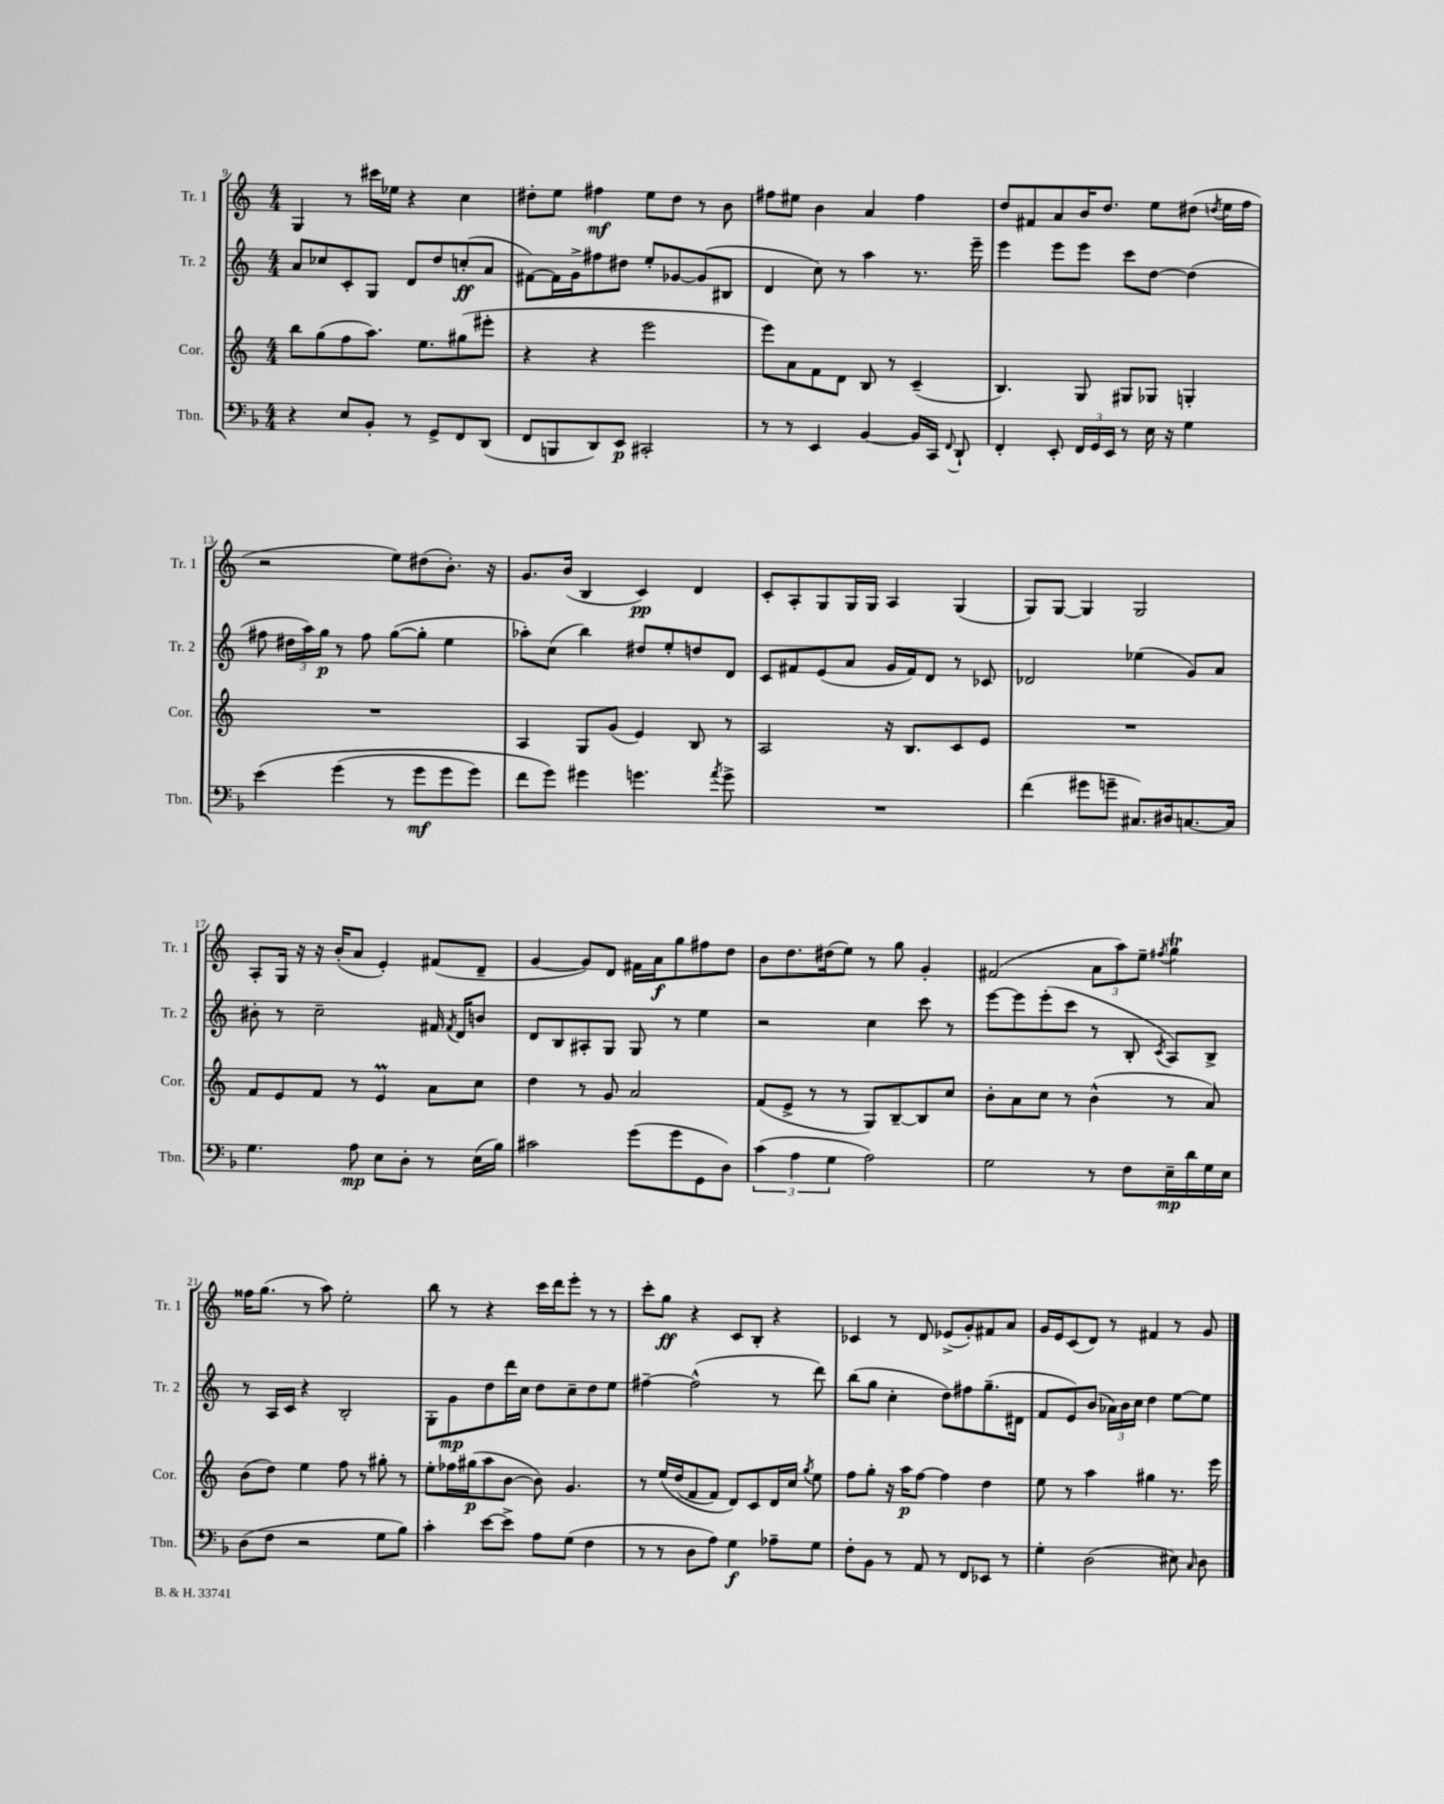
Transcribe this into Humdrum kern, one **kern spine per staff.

**kern	**dynam	**kern	**dynam	**kern	**dynam	**kern	**dynam
*part4	*part4	*part3	*part3	*part2	*part2	*part1	*part1
*staff4	*staff4	*staff3	*staff3	*staff2	*staff2	*staff1	*staff1
*I"Tbn.	*	*I"Cor.	*	*I"Tr. 2	*	*I"Tr. 1	*
*I'Tbn.	*	*I'Cor.	*	*I'Tr. 2	*	*I'Tr. 1	*
*clefF4	*	*clefG2	*	*clefG2	*	*clefG2	*
*k[b-]	*	*k[]	*	*k[]	*	*k[]	*
*M4/4	*	*M4/4	*	*M4/4	*	*M4/4	*
=9	=9	=9	=9	=9	=9	=9	=9
4r	.	8bb\L	.	8a/L	.	4G/	.
.	.	(8gg\	.	8cc-X/	.	.	.
8E/L	.	8ff\	.	8c'/	.	8r	.
8BB-'/J	.	8.aa\J)	.	8G/J	.	16ccc#X\LL	.
.	.	.	.	.	.	16ee-X\JJ	.
8r	.	.	.	8d/L	.	4r	.
.	.	8.ee\L	.	.	.	.	.
8GG^/L	.	.	.	8dd/	.	.	.
8FF/	.	(8gg#X\	.	(8ccn'/	ff	4cc\	.
(8DD/J	.	8eee#X'\J	.	8a/J	.	.	.
=10	=10	=10	=10	=10	=10	=10	=10
8FF/L	.	4r	.	[8f#X\L)	.	8dd#X'\L	.
8BBBn/	.	.	.	16f#\L]	.	8ee\J	.
.	.	.	.	16g^\J	.	.	.
8DD/)	.	4r	.	8ff#X\	.	4ff#X\	mf
8EE/J	p	.	.	8dd#X\J	.	.	.
2CC#X'/	.	2eee\	.	8ee'/L	.	8ee\L	.
.	.	.	.	[8g-X/	.	8dd#\J	.
.	.	.	.	(8g-/]	.	8r	.
.	.	.	.	8B#X/J	.	8b\	.
=11	=11	=11	=11	=11	=11	=11	=11
8r	.	8eee\L)	.	4d/	.	8ff#X\L	.
8r	.	8a\	.	.	.	8ee#X\J	.
4EE/	.	8f\	.	8cc\)	.	4b\	.
.	.	8d\J	.	8r	.	.	.
[4BB-/	.	8B/	.	4aa\	.	4a/	.
.	.	8r	.	.	.	.	.
16BB-/LL]	.	(4c~/	.	8.r	.	4ff#\	.
16CC/JJ	.	.	.	.	.	.	.
8qqFF/	.	.	.	.	.	.	.
8DD`/	.	.	.	.	.	.	.
.	.	.	.	16eee~\	.	.	.
=12	=12	=12	=12	=12	=12	=12	=12
4FF'/	.	4.B/)	.	4eee\	.	8dd/L	.
.	.	.	.	.	.	8f#X/	.
8EE'/	.	.	.	8eee\L	.	8a/	.
24FF/LL	.	8G/	.	8eee\J	.	16b/K	.
24GG/	.	.	.	.	.	.	.
.	.	.	.	.	.	8.dd/J	.
24EE/JJ	.	.	.	.	.	.	.
8r	.	8G#X/L	.	8ccc\L	.	.	.
16E\	.	8G-X/J	.	[8dd\J	.	8ee\L	.
16r	.	.	.	.	.	.	.
4G\	.	4Gn'/	.	(4dd\]	.	(8dd#X\J	.
.	.	.	.	.	.	8qddn/	.
.	.	.	.	.	.	16ee\LL	.
.	.	.	.	.	.	16ff\JJ	.
!!LO:LB:g=z
=13	=13	=13	=13	=13	=13	=13	=13
(4e\	.	1r	.	8ff#X\	.	2r	.
.	.	.	.	24dd#X\LL	.	.	.
.	.	.	.	24aa\)	.	.	.
.	.	.	.	24gg\JJ	p	.	.
(4g\	.	.	.	8r	.	.	.
.	.	.	.	8ff#\	.	.	.
8r	.	.	.	([8gg\L	.	8ee\L)	.
8g\L	mf	.	.	8gg'\J]	.	(8dd#X\	.
8g\	.	.	.	4ee\	.	8.b'\J)	.
8g\J)	.	.	.	.	.	.	.
.	.	.	.	.	.	16r	.
=14	=14	=14	=14	=14	=14	=14	=14
8f\L	.	4A/	.	8aa-X'\L)	.	8.g/L	.
8g\J)	.	.	.	(8cc\J	.	.	.
.	.	.	.	.	.	(16b/Jk	.
4g#X\	.	8G/L	.	4bb\)	.	4B/	.
.	.	(8g/J	.	.	.	.	.
4.gn\	.	4e/)	.	8dd#X/L	.	4c/)	pp
.	.	.	.	8ee'/	.	.	.
.	.	8B/	.	8ddn/	.	4d/	.
8qa/	.	.	.	.	.	.	.
8g^\	.	8r	.	8d/J	.	.	.
=15	=15	=15	=15	=15	=15	=15	=15
1r	.	2A/	.	8c/L	.	8c'/L	.
.	.	.	.	8f#X/	.	8A'/	.
.	.	.	.	(8e/	.	8G/	.
.	.	.	.	8a/J	.	16G/L	.
.	.	.	.	.	.	16G/JJ	.
.	.	16r	.	16g/LL	.	4A/	.
.	.	8.B/L	.	16f#/J)	.	.	.
.	.	.	.	8d/J	.	.	.
.	.	8c/	.	8r	.	(4G/	.
.	.	8e/J	.	8c-X/	.	.	.
=16	=16	=16	=16	=16	=16	=16	=16
(4f\	.	1r	.	2d-X/	.	8G/L)	.
.	.	.	.	.	.	[8G/J	.
8g#X\L	.	.	.	.	.	4G/]	.
8gn~\J	.	.	.	.	.	.	.
8.C#X/L)	.	.	.	(4ee-X\	.	2G/	.
16D#X/k	.	.	.	.	.	.	.
[8.Cn/	.	.	.	8g/L)	.	.	.
.	.	.	.	8a/J	.	.	.
16C/Jk]	.	.	.	.	.	.	.
!!LO:LB:g=z
=17	=17	=17	=17	=17	=17	=17	=17
4.G\	.	8f/L	.	8b#X'\	.	8A'/L	.
.	.	8e/	.	8r	.	16G/Jk	.
.	.	.	.	.	.	16r	.
.	.	8f/J	.	2cc~\	.	16r	.
.	.	.	.	.	.	(16b'/KL	.
8A\	mp	8r	.	.	.	8a/J	.
8E\L	.	4em/	.	.	.	4e'/)	.
8D'\J	.	.	.	.	.	.	.
8r	.	8a\L	.	16f#X/	.	(8f#X/L	.
.	.	.	.	8qf#/	.	.	.
.	.	.	.	16d/KL	.	.	.
(16E\LL	.	8cc\J	.	8bn/J	.	8d~/J	.
16B-\JJ)	.	.	.	.	.	.	.
=18	=18	=18	=18	=18	=18	=18	=18
2c#X\	.	4dd\	.	8d/L	.	[4g/	.
.	.	.	.	8B/	.	.	.
.	.	8r	.	8A#X'/	.	8g/L])	.
.	.	8g/	.	8G/J	.	8d/J	.
(8g\L	.	2a/	.	8G/	.	16f#X\LL	.
.	.	.	.	.	.	16a\J	f
8g\	.	.	.	8r	.	8gg\	.
8GG\	.	.	.	4ee\	.	8ff#X\	.
8D\J)	.	.	.	.	.	8dd\J	.
=19	=19	=19	=19	=19	=19	=19	=19
(6c\	.	(8f/L	.	2r	.	8b\L	.
.	.	8e^/J	.	.	.	8.dd\	.
6A\	.	.	.	.	.	.	.
.	.	8r	.	.	.	.	.
.	.	.	.	.	.	(16dd#X\k	.
6G\	.	.	.	.	.	.	.
.	.	8r	.	.	.	8ee\J)	.
2A\)	.	8G/L)	.	4cc\	.	8r	.
.	.	[8B~/	.	.	.	8gg\	.
.	.	8B/]	.	8ccc\	.	4g'/	.
.	.	8cc/J	.	8r	.	.	.
=20	=20	=20	=20	=20	=20	=20	=20
2G\	.	8b'\L	.	[8eee\L	.	(2f#X/	.
.	.	8a\	.	8eee\]	.	.	.
.	.	8cc\J	.	(8eee'\	.	.	.
.	.	8r	.	8ccc\J	.	.	.
8r	.	(4b^^\	.	8r	.	12a\L	.
.	.	.	.	.	.	12aa\)	.
8F\L	.	.	.	8B'/	.	.	.
.	.	.	.	.	.	12ee~\J	.
.	.	.	.	8qc/	.	8qff#X/	.
16E~\L	mp	8r	.	8A/L)	.	4ggT\	.
16d\	.	.	.	.	.	.	.
16G\	.	8a/)	.	8B^/J	.	.	.
16E\JJ	.	.	.	.	.	.	.
!!LO:LB:g=z
=21	=21	=21	=21	=21	=21	=21	=21
(8D\L	.	(8b\L	.	8r	.	16ff##X\KL	.
.	.	.	.	.	.	(8.gg\J	.
8F\J	.	8dd\J)	.	16A/LL	.	.	.
.	.	.	.	16c/JJ	.	.	.
2r	.	4ee\	.	4r	.	8r	.
.	.	.	.	.	.	8aa\)	.
.	.	8ff\	.	2B'/	.	2ee'\	.
.	.	8r	.	.	.	.	.
8G\L	.	8gg#X'\	.	.	.	.	.
8B-\J)	.	8r	.	.	.	.	.
=22	=22	=22	=22	=22	=22	=22	=22
4c'\	.	8ee'\L	.	8G'\L	.	8bb\	.
.	.	16ff-X\L	.	8g\	mp	8r	.
.	.	(16gg#X\J	p	.	.	.	.
[8e\L	.	8aa\	.	8dd\	.	4r	.
8e^\J]	.	[8b\J	.	16ddd\L	.	.	.
.	.	.	.	16cc\JJ	.	.	.
8A\L	.	8b\])	.	8dd\L	.	16ccc\LL	.
.	.	.	.	.	.	16ddd\J	.
(8G\J	.	4.g/	.	8cc~\	.	8eee'\J	.
4F\	.	.	.	8dd\	.	8r	.
.	.	.	.	8ee\J	.	8r	.
=23	=23	=23	=23	=23	=23	=23	=23
8r	.	8r	.	[4ff#X~\	.	8ccc'\L	.
8r	.	(16ee/LL	.	.	.	8gg\J	ff
.	.	(16dd/J	.	.	.	.	.
8D\L	.	8f/	.	(2ff#^^\]	.	4r	.
8A\J)	.	8f/J)	.	.	.	.	.
4G\	f	8d/L)	.	.	.	8c/L	.
.	.	8c/	.	.	.	8B'/J	.
8A-X~\L	.	16d/L	.	8r	.	4r	.
.	.	16cc/JJ	.	.	.	.	.
.	.	8qgg/	.	.	.	.	.
8G\J	.	8ee\	.	8ddd\)	.	.	.
=24	=24	=24	=24	=24	=24	=24	=24
8F'\L	.	8ff\L	.	(8bb\L	.	4c-X/	.
8BB-\J	.	8gg'\J	.	8gg\J	.	.	.
8r	.	16r	.	4cc'\	.	8r	.
.	.	16aa\KL	p	.	.	.	.
8AA/	.	[8ff\J	.	.	.	8d/	.
8r	.	4ff\]	.	8dd\L)	.	(8e-X^/L	.
8FF/L	.	.	.	8ff#X\	.	8g'/)	.
8EE-X/J	.	4dd\	.	(8.gg~\	.	8f#X/	.
8r	.	.	.	.	.	8a/J	.
.	.	.	.	16d#X\Jk	.	.	.
=25	=25	=25	=25	=25	=25	=25	=25
4G'\	.	8ee\	.	8f/L	.	16g/LL	.
.	.	.	.	.	.	16e/J	.
.	.	8r	.	8e/)	.	(8c/	.
(2D\	.	4aa\	.	(8b/J	.	8d/J)	.
.	.	.	.	24a-X\LL)	.	8r	.
.	.	.	.	24b\	.	.	.
.	.	.	.	24cc\JJ	.	.	.
.	.	4gg#X\	.	4dd\	.	4f#X/	.
8E#X\)	.	8.r	.	[8ee\L	.	8r	.
16qqC/	.	.	.	.	.	.	.
8D\	.	.	.	8ee\J]	.	8g/	.
.	.	16eee\	.	.	.	.	.
==	==	==	==	==	==	==	==
*-	*-	*-	*-	*-	*-	*-	*-
